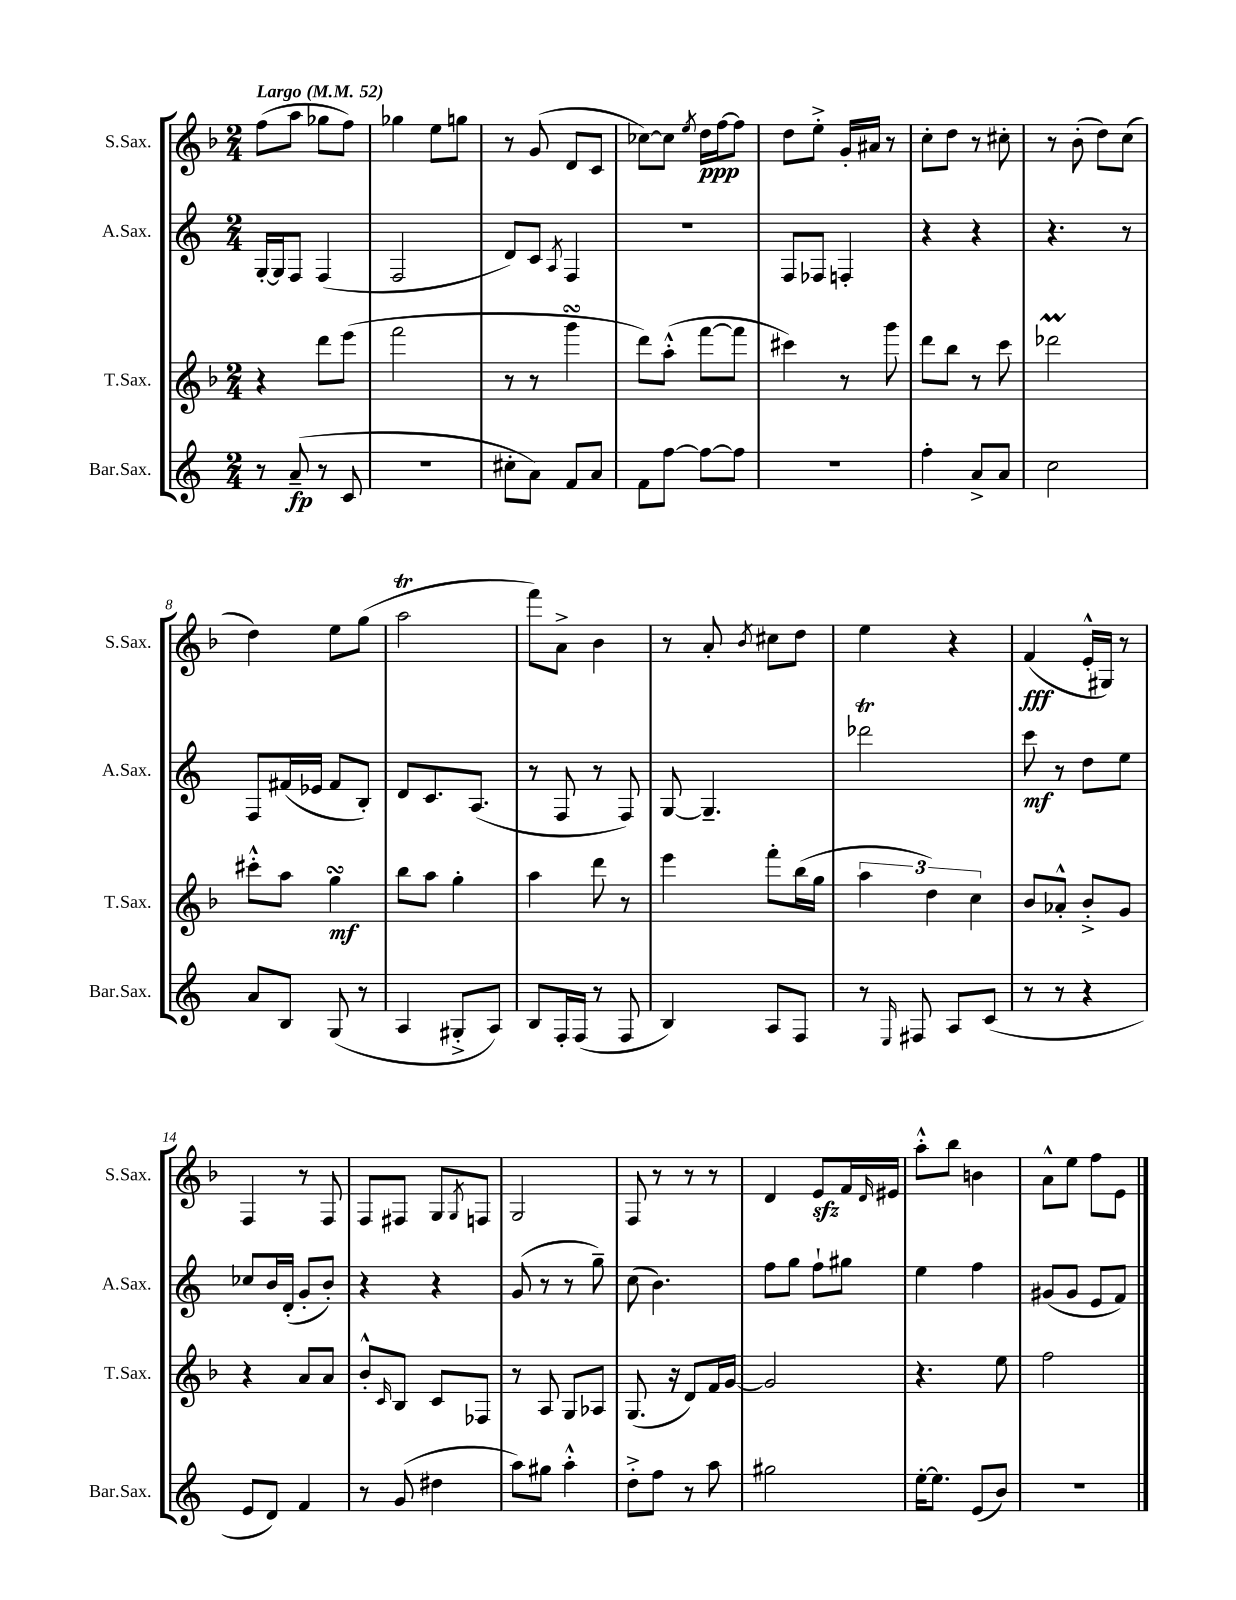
<<
\new StaffGroup <<
\new Staff = "s0" \with { instrumentName = "S.Sax." shortInstrumentName = "S.Sax." } {
    \clef treble \key f \major \numericTimeSignature \time 2/4 \tempo "Largo" 4 = 52
    f''8( a''8 ges''8 f''8) |
    ges''4 e''8 g''8 |
    r8 g'8( d'8 c'8 |
    ces''8~) ces''8 \acciaccatura { e''8 } d''16\ppp f''16~ f''8 |
    d''8 e''8-.-> g'16-. ais'16 r8 |
    c''8-. d''8 r8 cis''8-. |
    r8 bes'8-.( d''8) c''8( |
    d''4) e''8 g''8( |
    a''2\trill |
    f'''8) a'8-> bes'4 |
    r8 a'8-. \acciaccatura { bes'8 } cis''8 d''8 |
    e''4 r4 |
    f'4\fff( e'16-.-^ gis16) r8 |
    f4 r8 f8 |
    f8 fis8 g8 \acciaccatura { g8 } f8 |
    g2 |
    f8 r8 r8 r8 |
    d'4 e'8\sfz f'16 \grace { d'16 } eis'16 |
    a''8-.-^ bes''8 b'4 |
    a'8-^ e''8 f''8 e'8 \bar "|." |
}
\new Staff = "s1" \with { instrumentName = "A.Sax." shortInstrumentName = "A.Sax." } {
    \clef treble \key c \major \numericTimeSignature \time 2/4
    g16~-. g16 f8 f4( |
    f2 |
    d'8) c'8 \acciaccatura { a8 } f4 |
    R2 |
    f8 fes8 f4-. |
    r4 r4 |
    r4. r8 |
    f8 fis'16( ees'16 fis'8 b8-.) |
    d'8 c'8. a8.( |
    r8 f8 r8 f8) |
    g8~ g4.-- |
    des'''2\trill |
    c'''8\mf r8 d''8 e''8 |
    ces''8 b'16 d'16-.( g'8-. b'8-.) |
    r4 r4 |
    g'8( r8 r8 g''8--) |
    c''8( b'4.) |
    f''8 g''8 f''8-! gis''8 |
    e''4 f''4 |
    gis'8( gis'8 e'8 f'8) \bar "|." |
}
\new Staff = "s2" \with { instrumentName = "T.Sax." shortInstrumentName = "T.Sax." } {
    \clef treble \key f \major \numericTimeSignature \time 2/4
    r4 d'''8 e'''8( |
    f'''2 |
    r8 r8 g'''4\turn |
    d'''8) a''8-.-^( f'''8~ f'''8 |
    cis'''4) r8 g'''8 |
    d'''8 bes''8 r8 c'''8 |
    des'''2\prall |
    cis'''8-.-^ a''8 g''4\turn\mf |
    bes''8 a''8 g''4-. |
    a''4 d'''8 r8 |
    e'''4 f'''8-. bes''16( g''16 |
    \tuplet 3/2 { a''4 d''4) c''4 } |
    bes'8 aes'8-.-^ bes'8-.-> g'8 |
    r4 a'8 a'8 |
    bes'8-.-^ \grace { c'16 } bes8 c'8 fes8 |
    r8 a8 g8 aes8 |
    g8.( r16 d'8) f'16 g'16~ |
    g'2 |
    r4. e''8 |
    f''2 \bar "|." |
}
\new Staff = "s3" \with { instrumentName = "Bar.Sax." shortInstrumentName = "Bar.Sax." } {
    \clef treble \key c \major \numericTimeSignature \time 2/4
    r8 a'8--\fp( r8 c'8 |
    r2 |
    cis''8-. a'8) f'8 a'8 |
    f'8 f''8~ f''8~ f''8 |
    r2 |
    f''4-. a'8-> a'8 |
    c''2 |
    a'8 b8 g8( r8 |
    a4 gis8-.-> a8) |
    b8 f16-. f16( r8 f8 |
    b4) a8 f8 |
    r8 \grace { e16 } fis8 a8 c'8( |
    r8 r8 r4 |
    e'8 d'8) f'4 |
    r8 g'8( dis''4 |
    a''8) gis''8 a''4-.-^ |
    d''8-.-> f''8 r8 a''8 |
    gis''2 |
    e''16~-. e''8. e'8( b'8) |
    R2 \bar "|." |
}
>>
>>
